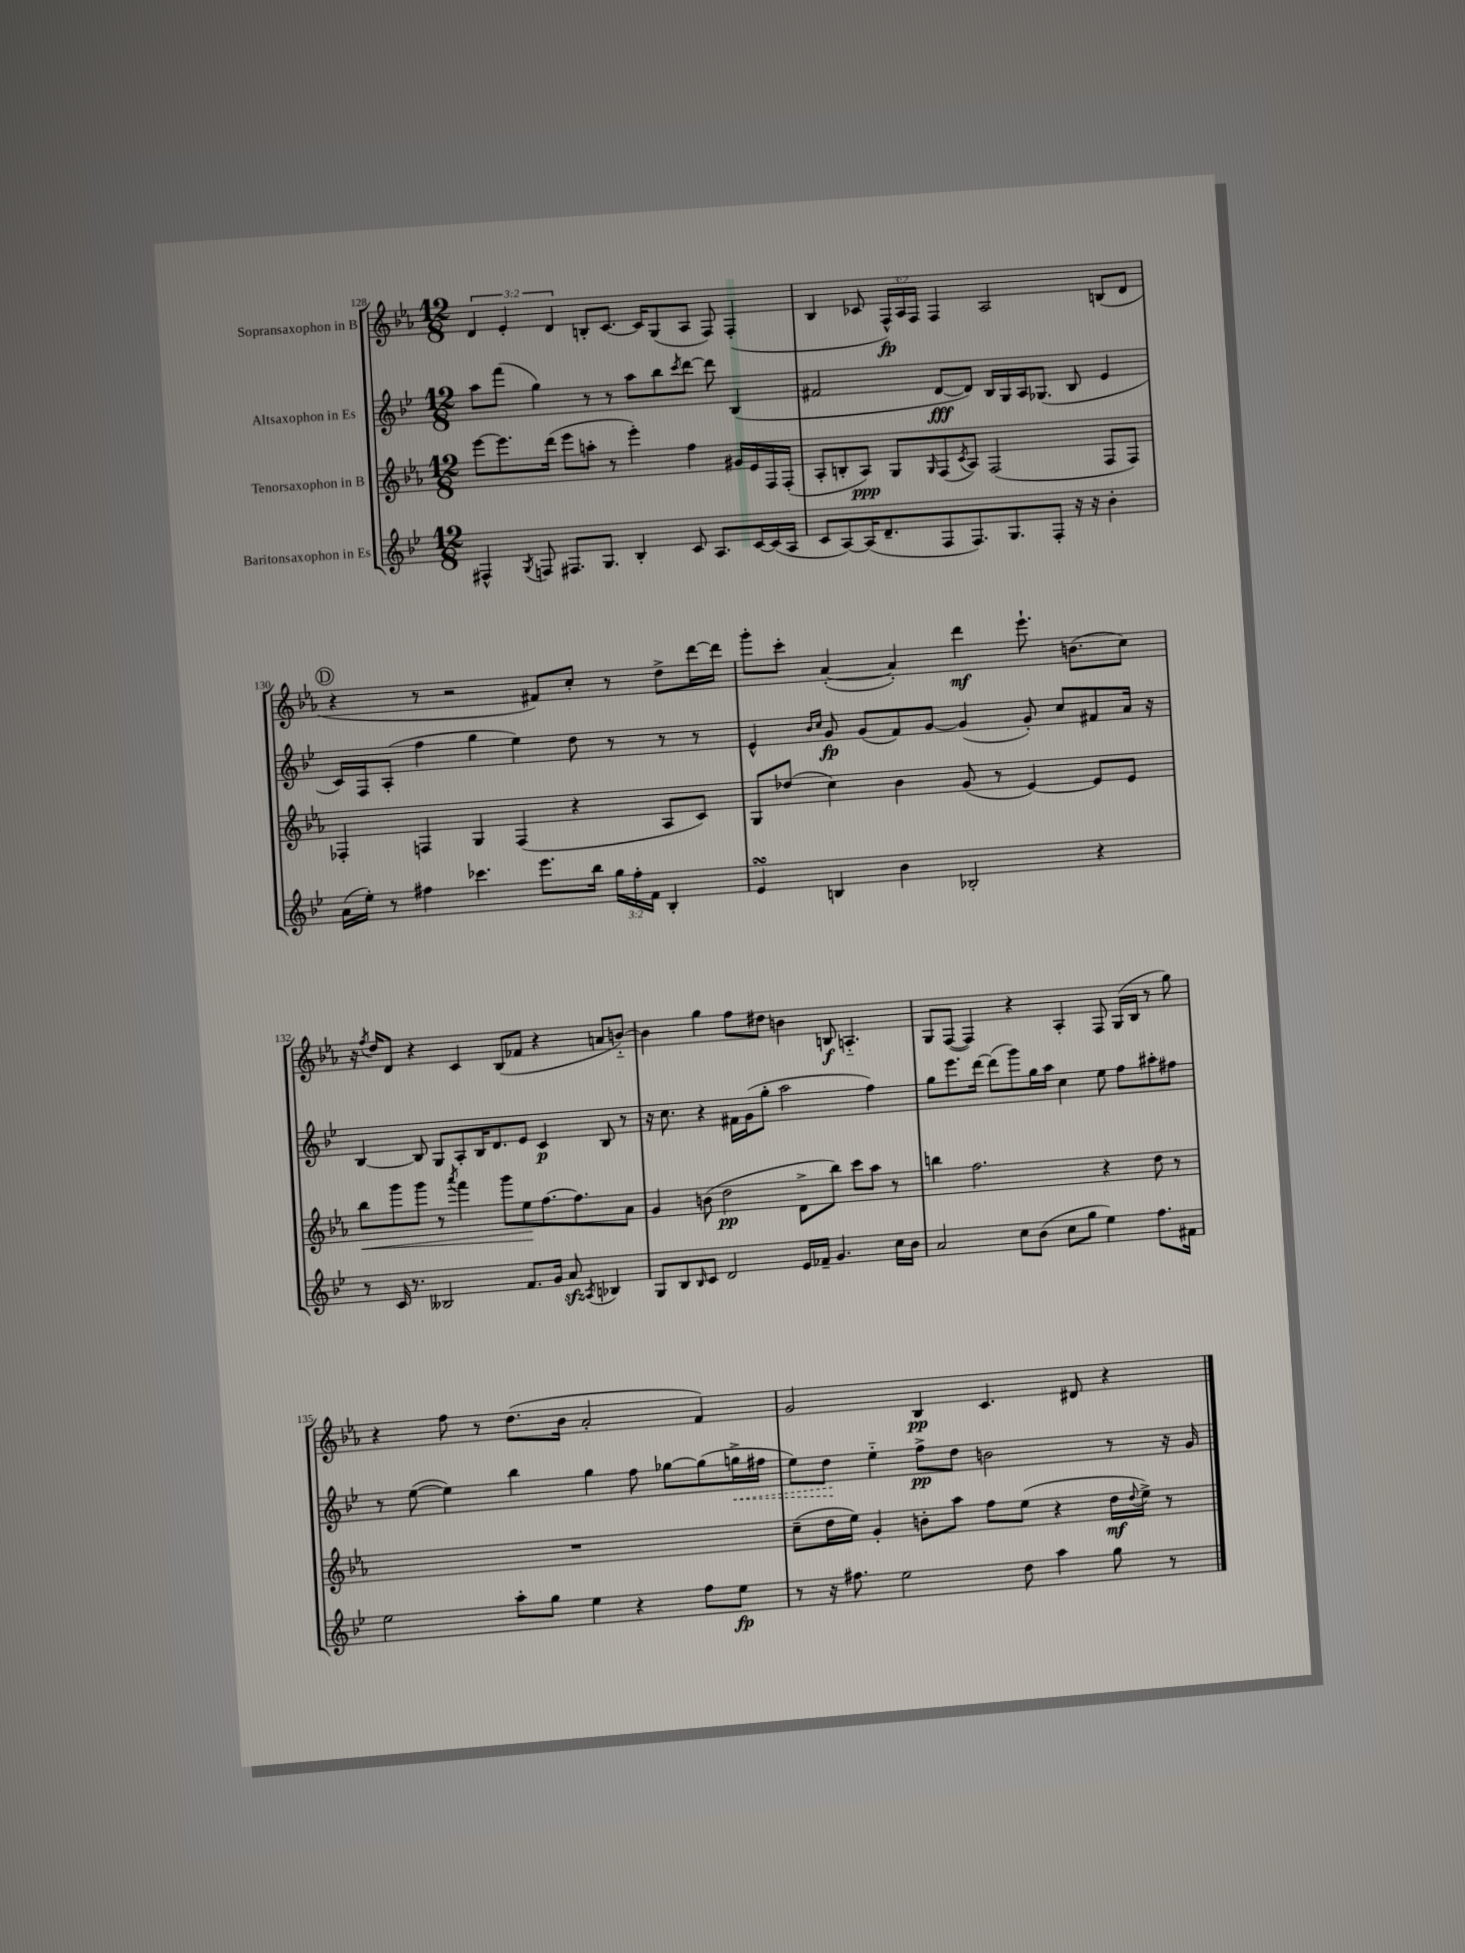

**kern	**dynam	**kern	**dynam	**kern	**dynam	**kern	**dynam
*part4	*part4	*part3	*part3	*part2	*part2	*part1	*part1
*staff4	*staff4	*staff3	*staff3	*staff2	*staff2	*staff1	*staff1
*I"Baritonsaxophon in Es	*	*I"Tenorsaxophon in B	*	*I"Altsaxophon in Es	*	*I"Sopransaxophon in B	*
*clefG2	*	*clefG2	*	*clefG2	*	*clefG2	*
*k[b-e-]	*	*k[b-e-a-]	*	*k[b-e-]	*	*k[b-e-a-]	*
*M12/8	*	*M12/8	*	*M12/8	*	*M12/8	*
=128	=128	=128	=128	=128	=128	=128	=128
4F#X^^/	.	[8eee-\L	.	8aa\L	.	6d/	.
.	.	8.eee-\]	.	(8fff\J	.	.	.
.	.	.	.	.	.	6e-'/	.
8qG/	.	.	.	.	.	.	.
8Fn/	.	.	.	4gg\)	.	.	.
.	.	(16ddd\Jk	.	.	.	.	.
.	.	.	.	.	.	6d/	.
8.F#X/L	.	8eee-\L	.	.	.	.	.
.	.	8aan'\J	.	8r	.	8Bn'/L	.
8.G/J	.	.	.	.	.	.	.
.	.	8r	.	8r	.	[8.c/J	.
4B-'/	.	4eee-'\)	.	8aa\L	.	.	.
.	.	.	.	.	.	16c/KL]	.
.	.	.	.	8bb-\	.	(8G/	.
.	.	.	.	8qccc/	.	.	.
8c/	.	4ff\	.	[8ddd\J	.	8A-/J	.
8.A/L	.	.	.	8ddd\]	.	8F/)	.
.	.	16g#X/LL	.	(4B-/	.	(4F'/	.
[16c/L	.	16e-/	.	.	.	.	.
(16c/]	.	16F/	.	.	.	.	.
16A/JJ	.	(16F'/JJ	.	.	.	.	.
=129	=129	=129	=129	=129	=129	=129	=129
8c/L	.	8A-'/L	.	2f#X/	.	4B-/	.
[8A/)	.	8Bn'/	.	.	.	.	.
(16A/K]	.	8A-/J)	ppp	.	.	8c-X/	.
8.d~/	.	.	.	.	.	.	.
.	.	8G/L	.	.	.	24F^^/LL)	fp
.	.	.	.	.	.	24A-/	.
.	.	.	.	.	.	24F/JJ	.
.	.	16qqG/	.	.	.	.	.
8F/	.	(8F/	.	[8d/L	fff	4F/	.
.	.	8qc/	.	.	.	.	.
8.F/)	.	8A-/J)	.	8d/J])	.	.	.
.	.	(2F/	.	16B-/LL	.	2A-/	.
8.G/	.	.	.	16G/	.	.	.
.	.	.	.	16A/J	.	.	.
.	.	.	.	(8.G-X/J	.	.	.
8F'/J	.	.	.	.	.	.	.
16r	.	.	.	8B-/	.	.	.
16r	.	.	.	.	.	.	.
4b-'\	.	8F/L	.	4e-/	.	(8Bn/L	.
.	.	8F/J)	.	.	.	8d/J	.
!!LO:LB:g=z
!!LO:REH:place=s1:t=D
=130	=130	=130	=130	=130	=130	=130	=130
(16a\LL	.	4F-X'/	.	16c/LL)	.	4r	.
16ee-'\JJ)	.	.	.	16F/J	.	.	.
8r	.	.	.	(8A'/J	.	.	.
4ff#X\	.	4Fn/	.	4ff\	.	8r	.
.	.	.	.	.	.	2r	.
4.ccc-X\	.	4G/	.	4gg\	.	.	.
.	.	(4F/	.	4ee-\)	.	.	.
8.eee-\L	.	.	.	.	.	8f#X/L)	.
.	.	4r	.	8dd\	.	8cc'/J	.
16bb-\Jk	.	.	.	.	.	.	.
24gg\LL	.	.	.	8r	.	8r	.
24ff#'\	.	.	.	.	.	.	.
24f\JJ	.	.	.	.	.	.	.
4B-'/	.	8A-/L	.	8r	.	8dd^\L	.
.	.	8c/J)	.	8r	.	[16ddd\L	.
.	.	.	.	.	.	16ddd\JJ]	.
=131	=131	=131	=131	=131	=131	=131	=131
4e-sSSs/	.	8G/L	.	4e-^^/	.	8ggg'\L	.
.	.	(8dd-X/J	.	.	.	8ccc'\J	.
.	.	.	.	16qqb-/LL	.	.	.
.	.	.	.	16qqcc/JJ	.	.	.
4Bn/	.	4cc\)	.	8g/	fp	([4a-'/	.
.	.	.	.	(8g/L	.	.	.
4b-\	.	4b-\	.	8f/)	.	4a-'/])	.
.	.	.	.	[8g/J	.	.	.
2B-X'/	.	(8g/	.	(4g/]	.	4ddd\	mf
.	.	8r	.	.	.	.	.
.	.	[4e-/)	.	8g'/)	.	8.eee-`\	.
.	.	.	.	8cc/L	.	.	.
.	.	.	.	.	.	(8.bn\L	.
4r	.	8e-/L]	.	8f#X/	.	.	.
.	.	8e-/J	.	16a/Jk	.	8cc\J)	.
.	.	.	.	16r	.	.	.
!!LO:LB:g=z
=132	=132	=132	=132	=132	=132	=132	=132
!	!	!	!LO:HP:b	!	!	!	!
8r	.	8bb-\L	<	[4B-/	.	16r	.
.	.	.	.	.	.	8qff/	.
.	.	.	.	.	.	16dd/KL	.
16c/	.	8ggg\	.	.	.	8d/J	.
8.r	.	.	.	.	.	.	.
.	.	8ggg\J	.	8B-/]	.	4r	.
2B--X/	.	8r	.	8G/L	.	.	.
.	.	8qaaa-/	.	.	.	.	.
.	.	4fff\	.	8A'/	.	4c/	.
.	.	.	.	16B-/K	.	.	.
.	.	.	.	8.d/	.	.	.
.	.	8ggg\L	.	.	.	(8B-/L	.
8.f/L	.	8ee-\	.	8e-/J	.	8f-X/J	.
.	.	[8.ff\	[	4c/	p	4r	.
16g/Jk	.	.	.	.	.	.	.
8azz/	.	.	.	.	.	.	.
.	.	8.ff\]	.	.	.	.	.
8qA/	.	.	.	.	.	.	.
4B-X/	.	.	.	8B-/	.	8an/L	.
.	.	8a-\J	.	8r	.	[8bn/J)	.
=133	=133	=133	=133	=133	=133	=133	=133
8G/L	.	4g/	.	16r	.	4b\]	.
.	.	.	.	8.cc\	.	.	.
8B-/	.	.	.	.	.	.	.
16qqB-/	.	.	.	.	.	.	.
8c/J	.	(8bn\	.	4r	.	4gg\	.
2d/	.	2dd\	pp	.	.	.	.
.	.	.	.	16f#X\LL	.	8ff\L	.
.	.	.	.	(16g\J	.	.	.
.	.	.	.	8gg'\J	.	8dd#X\J	.
.	.	.	.	2aa\	.	4bn\	.
16e-/LL	.	8d^\L	.	.	.	.	.
16f-X~/JJ	.	.	.	.	.	.	.
4.g/	.	8bb-\J)	.	.	.	8Bn/	f
.	.	8ccc\L	.	.	.	4.An/	.
.	.	8aa-\J	.	4ff\)	.	.	.
16cc\LL	.	8r	.	.	.	.	.
16b-\JJ	.	.	.	.	.	.	.
=134	=134	=134	=134	=134	=134	=134	=134
2a/	.	4bbn\	.	8gg\L	.	8G/L	.
.	.	.	.	8.eee-\	.	([8F/J	.
.	.	2.ff\	.	.	.	4F/])	.
.	.	.	.	[16ddd\Jk	.	.	.
.	.	.	.	(8ddd\L]	.	.	.
8cc\L	.	.	.	8ggg\)	.	4r	.
(8b-\J	.	.	.	16gg\L	.	.	.
.	.	.	.	16aa\JJ	.	.	.
8cc\L	.	.	.	4cc\	.	4A-'/	.
8gg\J	.	.	.	.	.	.	.
4ee-\)	.	4r	.	8ee-\	.	8F/	.
.	.	.	.	8ff\L	.	(16G/LL	.
.	.	.	.	.	.	16B-/JJ	.
8.ff\L	.	8dd\	.	8aa#X'\	.	8r	.
.	.	8r	.	8ff#X\J	.	8gg\)	.
16f#X\Jk	.	.	.	.	.	.	.
!!LO:LB:g=z
=135	=135	=135	=135	=135	=135	=135	=135
2ee-\	.	1.r	.	8r	.	4r	.
.	.	.	.	([8ee-\	.	.	.
.	.	.	.	4ee-\])	.	8ff\	.
.	.	.	.	.	.	8r	.
8aa'\L	.	.	.	4bb-\	.	(8.dd\L	.
8gg\J	.	.	.	.	.	.	.
.	.	.	.	.	.	16b-\Jk	.
4ee-\	.	.	.	4gg\	.	2a-'/	.
4r	.	.	.	8ff\	.	.	.
.	.	.	.	[8gg-X\L	.	.	.
8ff\L	.	.	.	(8gg-\]	.	4f/)	.
!	!	!	!	!	!LO:HP:b	!	!
8ee-\J	fp	.	.	16ggn^\L	<	.	.
.	.	.	.	16ff#X\JJ	.	.	.
=136	=136	=136	=136	=136	=136	=136	=136
8r	.	(8cc~\L	.	8ee-\L)	.	2g/	.
16r	.	16dd\L	.	8dd\J	.	.	.
8.ff#X\	.	16ee-\JJ)	.	.	.	.	.
.	.	4g'/	.	4ee-\	[	.	.
2ee-\	.	.	.	.	.	.	.
.	.	8bn'\L	.	8ff^\L	pp	4B-/	pp
.	.	8aa-\J	.	8dd\J	.	.	.
.	.	8ff\L	.	2bn\	.	4.c/	.
8dd\	.	(8ee-\J	.	.	.	.	.
4aa\	.	4r	.	.	.	.	.
.	.	.	.	.	.	8d#X/	.
8gg\	.	16dd\LL	mf	8r	.	4r	.
.	.	8qqdd/	.	.	.	.	.
.	.	16ee-^\JJ)	.	.	.	.	.
8r	.	8r	.	16r	.	.	.
.	.	.	.	16g/	.	.	.
==	==	==	==	==	==	==	==
*-	*-	*-	*-	*-	*-	*-	*-
